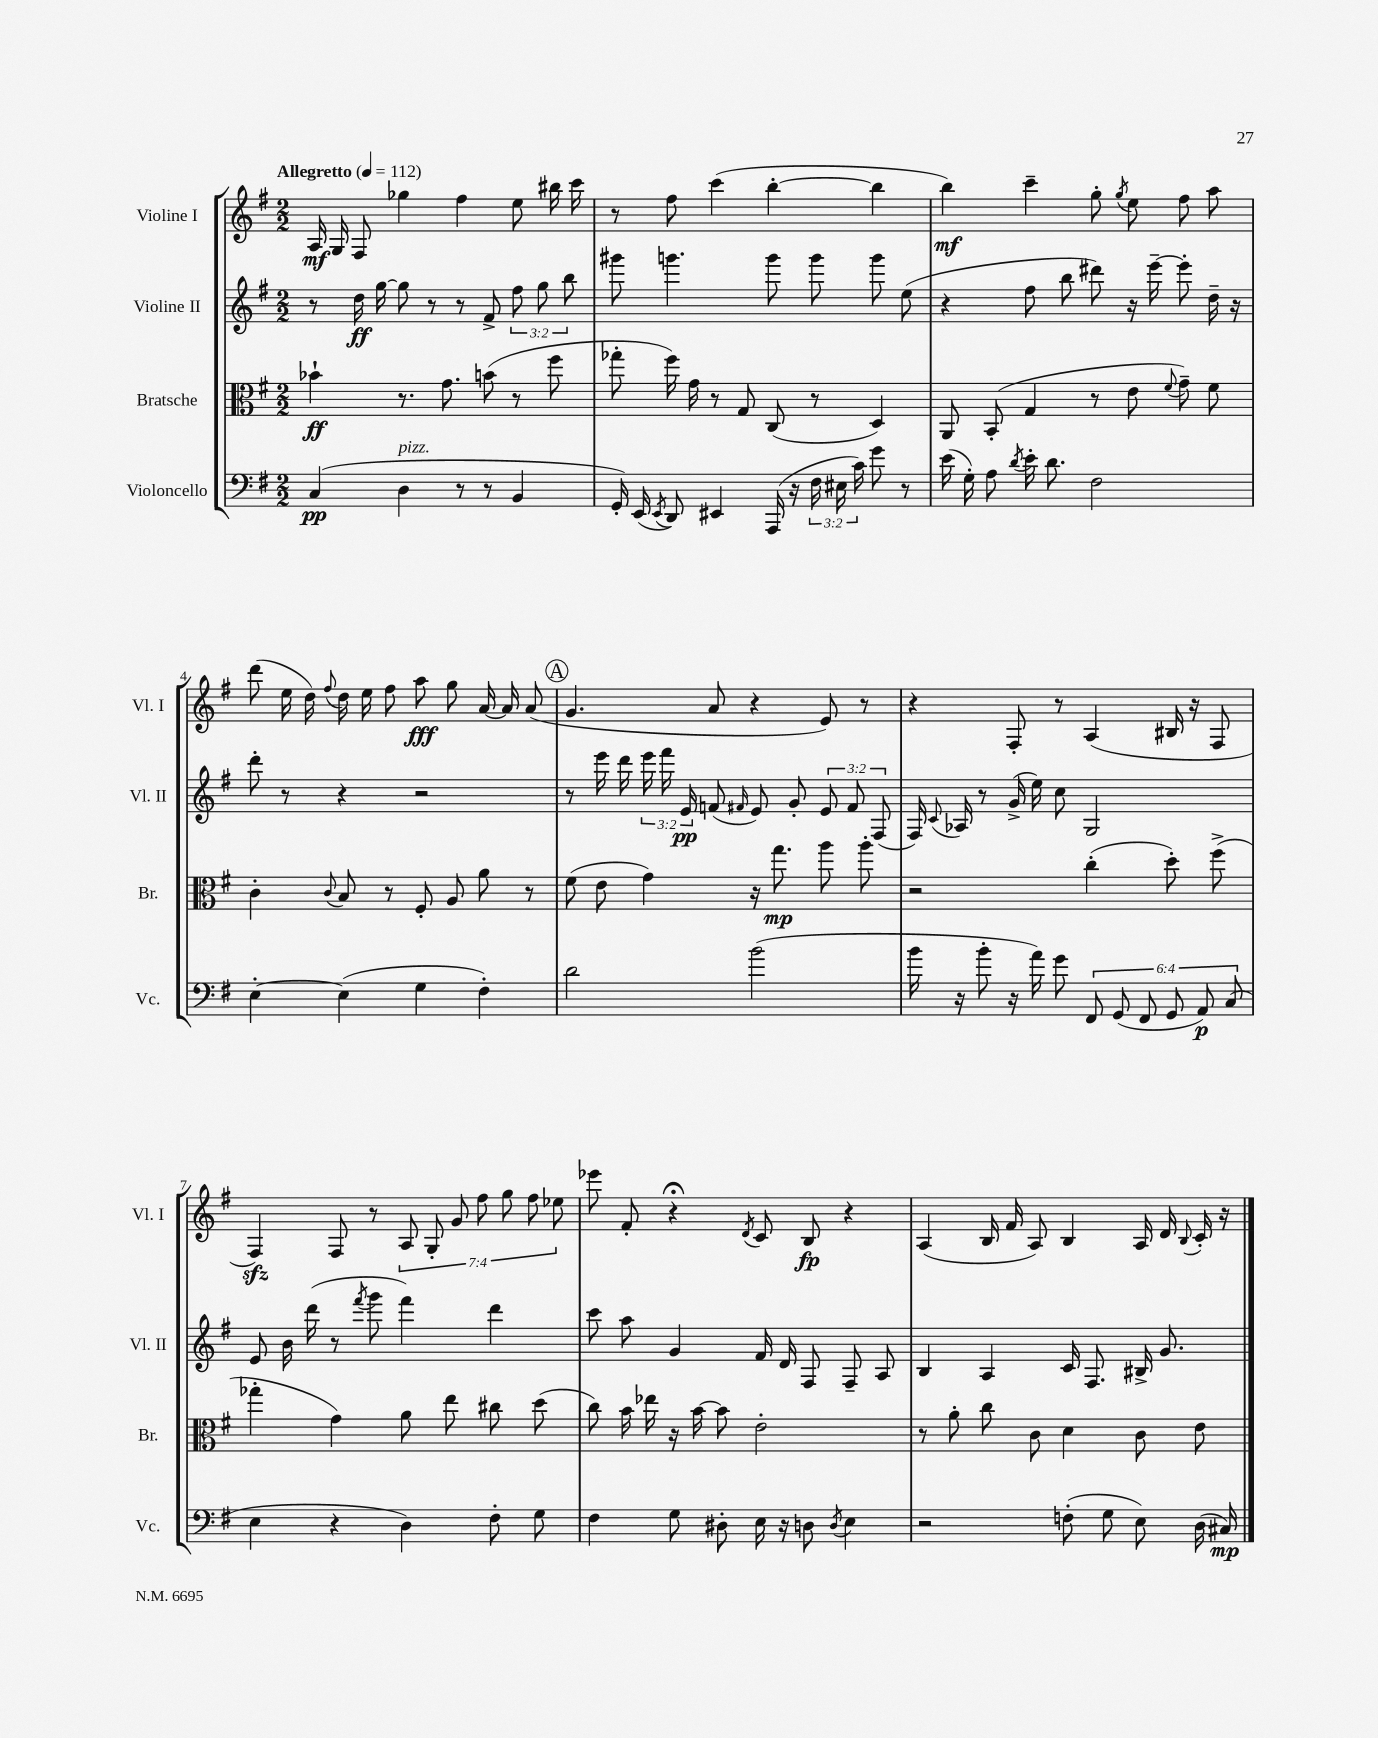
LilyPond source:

<<
\new StaffGroup <<
\new Staff = "s0" \with { instrumentName = "Violine I" shortInstrumentName = "Vl. I" } {
    \clef treble \key g \major \numericTimeSignature \time 2/2 \override Staff.TupletNumber.text = #tuplet-number::calc-fraction-text \tempo "Allegretto" 4 = 112
    \autoBeamOff a16\mf g16 fis8 ges''4 fis''4 e''8 bis''16 c'''16 |
    r8 fis''8 c'''4( b''4~-. b''4 |
    b''4\mf) c'''4-- g''8-. \acciaccatura { g''8 } e''8 fis''8 a''8 |
    d'''8( e''16 d''16) \appoggiatura { fis''8 } d''16 e''16 fis''8 a''8\fff g''8 a'16~ a'16 a'8( |
    \mark \markup { \circle "A" } g'4. a'8 r4 e'8) r8 |
    r4 fis8-. r8 a4( bis16 r16 fis8 |
    fis4\sfz) fis8 r8 \tuplet 7/4 { a8 g8-. g'8 fis''8 g''8 fis''8 ees''8 } |
    ees'''8 fis'8-. r4\fermata \acciaccatura { d'8 } c'8 b8\fp r4 |
    a4( b16 fis'16 a8) b4 a16 d'16 \appoggiatura { b8 } c'16-. r16 \bar "|." |
}
\new Staff = "s1" \with { instrumentName = "Violine II" shortInstrumentName = "Vl. II" } {
    \clef treble \key g \major \numericTimeSignature \time 2/2 \override Staff.TupletNumber.text = #tuplet-number::calc-fraction-text
    \autoBeamOff r8 d''16\ff g''16~ g''8 r8 r8 fis'8-> \tuplet 3/2 { fis''8 g''8 b''8 } |
    gis'''8 g'''4. g'''8 g'''8 g'''8 e''8( |
    r4 fis''8 b''8 dis'''8) r16 e'''16~-- e'''8-. d''16-- r16 |
    d'''8-. r8 r4 r2 |
    \mark \markup { \circle "A" } r8 e'''16 d'''16 \tuplet 3/2 { e'''16 fis'''16 e'16\pp } f'8( \grace { fis'16 } e'8) g'8-. \tuplet 3/2 { e'8 fis'8 fis8( } |
    fis16) \appoggiatura { c'8 } aes16 r8 g'16->( e''16) c''8 g2 |
    e'8 b'16 d'''16( r8 \acciaccatura { fis'''8 } g'''8 fis'''4) d'''4 |
    c'''8 a''8 g'4 fis'16 d'16 fis8 fis8-- a8 |
    b4 a4 c'16 fis8. bis16-> g'8. \bar "|." |
}
\new Staff = "s2" \with { instrumentName = "Bratsche" shortInstrumentName = "Br." } {
    \clef alto \key g \major \numericTimeSignature \time 2/2
    \autoBeamOff bes'4-!\ff r8. g'8. b'8( r8 fis''8 |
    ges''8-. fis''16) g'16 r8 g8 c8( r8 d4) |
    a,8 b,8-.( g4 r8 e'8 \appoggiatura { fis'8 } g'8--) fis'8 |
    c'4-. \appoggiatura { c'8 } b8 r8 fis8-. a8 a'8 r8 |
    \mark \markup { \circle "A" } fis'8( e'8 g'4) r16 g''8.\mp a''8 a''8-. |
    r2 c''4-.( d''8-.) fis''8->( |
    ges''4-. g'4) a'8 e''8 cis''8 d''8( |
    c''8) b'16 ees''16 r16 b'16~ b'8 e'2-. |
    r8 a'8-. c''8 c'8 d'4 c'8 e'8 \bar "|." |
}
\new Staff = "s3" \with { instrumentName = "Violoncello" shortInstrumentName = "Vc." } {
    \clef bass \key g \major \numericTimeSignature \time 2/2 \override Staff.TupletNumber.text = #tuplet-number::calc-fraction-text
    \autoBeamOff c4\pp( d4^\markup { \italic "pizz." } r8 r8 b,4 |
    g,16-.) e,16( \acciaccatura { e,8 } d,8) eis,4 a,,16( r16 \tuplet 3/2 { fis16 eis16 c'16) } g'8 r8 |
    e'16( g16-.) a8 \acciaccatura { d'8 } e'16-. d'8. fis2 |
    e4~-. e4( g4 fis4-.) |
    \mark \markup { \circle "A" } d'2 b'2( |
    b'16 r16 b'8-. r16 a'16) g'8 \tuplet 6/4 { fis,8 g,8( fis,8 g,8 a,8\p) c8( } |
    e4 r4 d4) fis8-. g8 |
    fis4 g8 dis8-. e16 r16 d8 \acciaccatura { d8 } e4 |
    r2 f8-.( g8 e8) d16( cis16\mp) \bar "|." |
}
>>
>>
